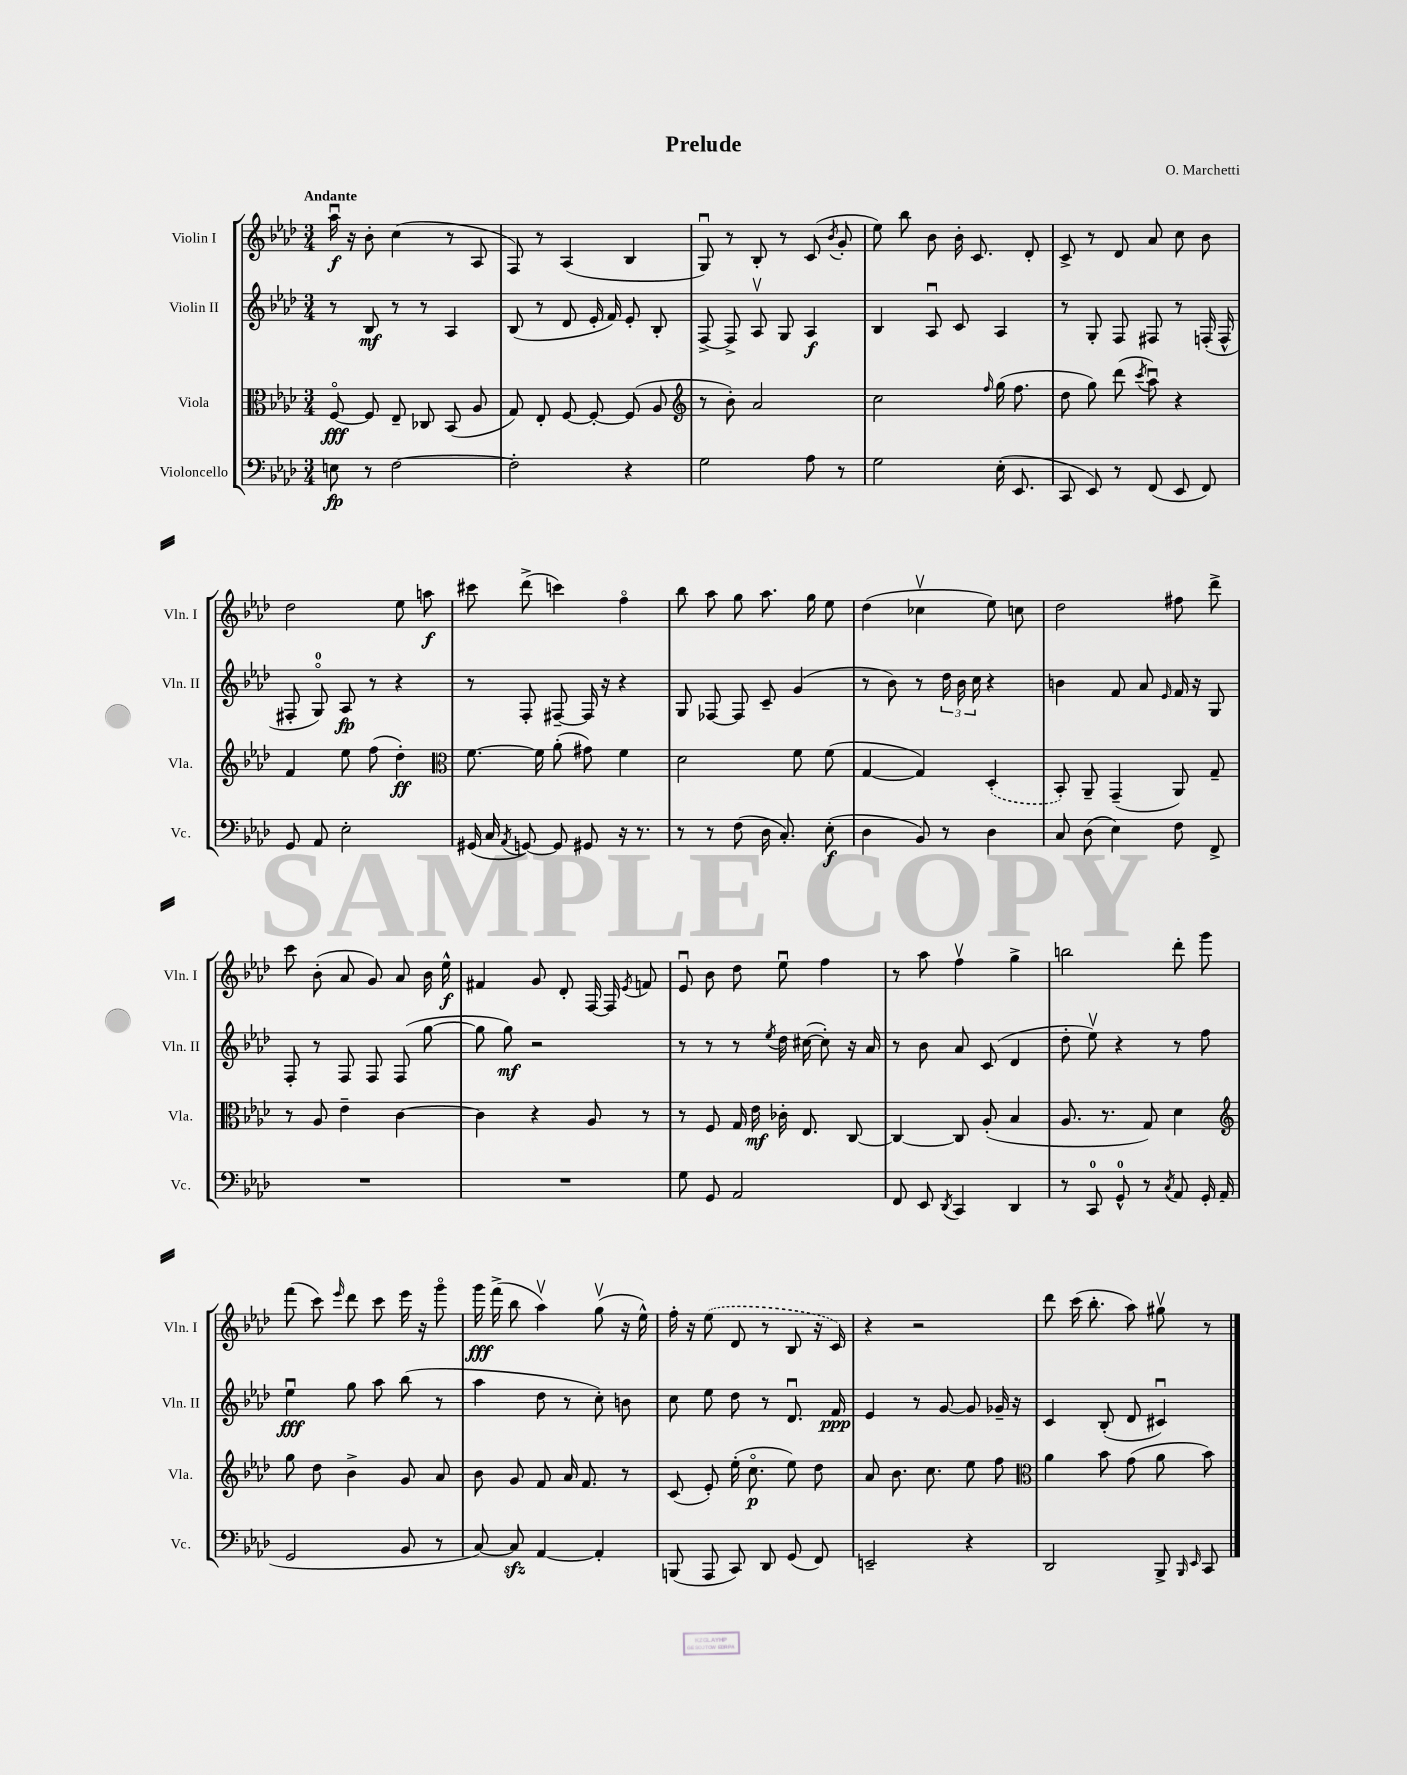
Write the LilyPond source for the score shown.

\header { title = "Prelude" composer = "O. Marchetti" }
<<
\new StaffGroup <<
\new Staff = "s0" \with { instrumentName = "Violin I" shortInstrumentName = "Vln. I" } {
    \clef treble \key aes \major \numericTimeSignature \time 3/4 \tempo "Andante"
    \autoBeamOff aes''16\downbow\f r16 bes'8-. c''4( r8 aes8 |
    f8) r8 aes4( bes4 |
    g8\downbow) r8 bes8-. r8 c'8( \acciaccatura { bes'8 } g'8-. |
    ees''8) bes''8 bes'8 bes'16-. c'8. des'8-. |
    c'8-> r8 des'8 aes'8 c''8 bes'8 |
    des''2 ees''8 a''8\f |
    cis'''8 des'''8->( c'''4) f''4\flageolet |
    bes''8 aes''8 g''8 aes''8. g''16 ees''8 |
    des''4( ces''4\upbow ees''8) c''8 |
    des''2 fis''8 des'''8-> |
    c'''8 bes'8-.( aes'8 g'8) aes'8 bes'16 ees''16-^\f |
    fis'4 g'8 des'8-. f16~ f16 \acciaccatura { ees'8 } f'8 |
    ees'8\downbow bes'8 des''8 ees''8\downbow f''4 |
    r8 aes''8 f''4\upbow g''4-> |
    b''2 des'''8-. g'''8 |
    f'''8( c'''8) \grace { ees'''16 } des'''8 c'''8 ees'''16 r16 g'''8\flageolet |
    g'''16\fff f'''16->( bes''8 aes''4\upbow) g''8\upbow( r16 ees''16-^) |
    f''16-. r16 \once \slurDashed ees''8( des'8 r8 bes8 r16 c'16) |
    r4 r2 |
    des'''8 c'''16( bes''8.-. aes''8) gis''8\upbow r8 \bar "|." |
}
\new Staff = "s1" \with { instrumentName = "Violin II" shortInstrumentName = "Vln. II" } {
    \clef treble \key aes \major \numericTimeSignature \time 3/4
    \autoBeamOff r8 bes8\mf r8 r8 aes4 |
    bes8( r8 des'8 ees'16-. f'16) ees'8-. bes8-. |
    f8~-> f8-> aes8\upbow g8 aes4\f |
    bes4 aes8\downbow c'8 aes4 |
    r8 g8-. f8 fis8 r8 f16-.( f16-^ |
    fis8-. g8-0\flageolet) aes8\fp r8 r4 |
    r8 f8-. fis8~-- fis16 r16 r4 |
    g8 fes8~ fes8 c'8-- g'4( |
    r8 bes'8) r8 \tuplet 3/2 { des''16 bes'16 c''16 } r4 |
    b'4 f'8 aes'8 \grace { ees'16 } f'16 r16 g8 |
    f8-. r8 f8 f8 f8( g''8~ |
    g''8 g''8\mf) r2 |
    r8 r8 r8 \acciaccatura { ees''8 } des''16 cis''16~( cis''8-.) r16 aes'16 |
    r8 bes'8 aes'8 c'8( des'4 |
    des''8-. ees''8\upbow) r4 r8 f''8 |
    ees''4\downbow\fff g''8 aes''8 bes''8( r8 |
    aes''4 des''8 r8 c''8-.) b'8 |
    c''8 ees''8 des''8 r8 des'8.\downbow f'16\ppp |
    ees'4 r8 g'8~ g'8 ges'16-- r16 |
    c'4 bes8-.( des'8 cis'4\downbow) \bar "|." |
}
\new Staff = "s2" \with { instrumentName = "Viola" shortInstrumentName = "Vla." } {
    \clef alto \key aes \major \numericTimeSignature \time 3/4
    \autoBeamOff f8~\flageolet\fff f8 ees8-- ces8 bes,8( aes8 |
    g8) ees8-. f8~ f8~-. f8( aes8 |
    \clef treble r8 bes'8-.) aes'2 |
    c''2 \grace { f''16 } g''16( f''8. |
    des''8 g''8) des'''8( \acciaccatura { c'''8 } aes''8\downbow) r4 |
    f'4 ees''8 f''8( des''4-.\ff) |
    \clef alto f'8.~ f'16 aes'8-.( gis'8) f'4 |
    des'2 f'8 f'8( |
    g4~ g4) \once \slurDashed des4-.( |
    bes,8-.) aes,8-- g,4--( aes,8) g8-- |
    r8 aes8 ees'4-- c'4~ |
    c'4 r4 aes8 r8 |
    r8 f8 g16 ees'16\mf ces'16-. ees8. c8~ |
    c4~ c8 aes8-.( bes4 |
    aes8. r8. g8) des'4 |
    \clef treble g''8 des''8 bes'4-> g'8 aes'8 |
    bes'8 g'8 f'8 aes'16 f'8. r8 |
    c'8( ees'8-.) ees''16-.( c''8.\flageolet\p ees''8) des''8 |
    aes'8 bes'8. c''8. ees''8 f''8 |
    \clef alto aes'4 bes'8 g'8( aes'8 bes'8) \bar "|." |
}
\new Staff = "s3" \with { instrumentName = "Violoncello" shortInstrumentName = "Vc." } {
    \clef bass \key aes \major \numericTimeSignature \time 3/4
    \autoBeamOff e8\fp r8 f2~ |
    f2-. r4 |
    g2 aes8 r8 |
    g2 ees16-.( ees,8. |
    c,8 ees,8) r8 f,8( ees,8 f,8) |
    g,8 aes,8 ees2-. |
    gis,16( c16 \acciaccatura { aes,8 } g,8~) g,8 gis,8 r16 r8. |
    r8 r8 f8( des16 c8.-.) ees8-.\f( |
    des4 bes,8) r8 des4 |
    c8 des8( ees4) f8 f,8-> |
    R2. |
    R2. |
    g8 g,8 aes,2 |
    f,8 ees,8 \acciaccatura { des,8 } c,4 des,4 |
    r8 c,8-0 g,8-0-^ r8 \acciaccatura { c8 } aes,8 g,16-. aes,16( |
    g,2 bes,8 r8 |
    c8~) c8\sfz aes,4~ aes,4-. |
    b,,8( aes,,8 c,8) des,8 g,8( f,8) |
    e,2-- r4 |
    des,2 bes,,8-> \grace { bes,,16 ees,16 } c,8 \bar "|." |
}
>>
>>
\layout { \context { \Score \remove "Bar_number_engraver" } }
